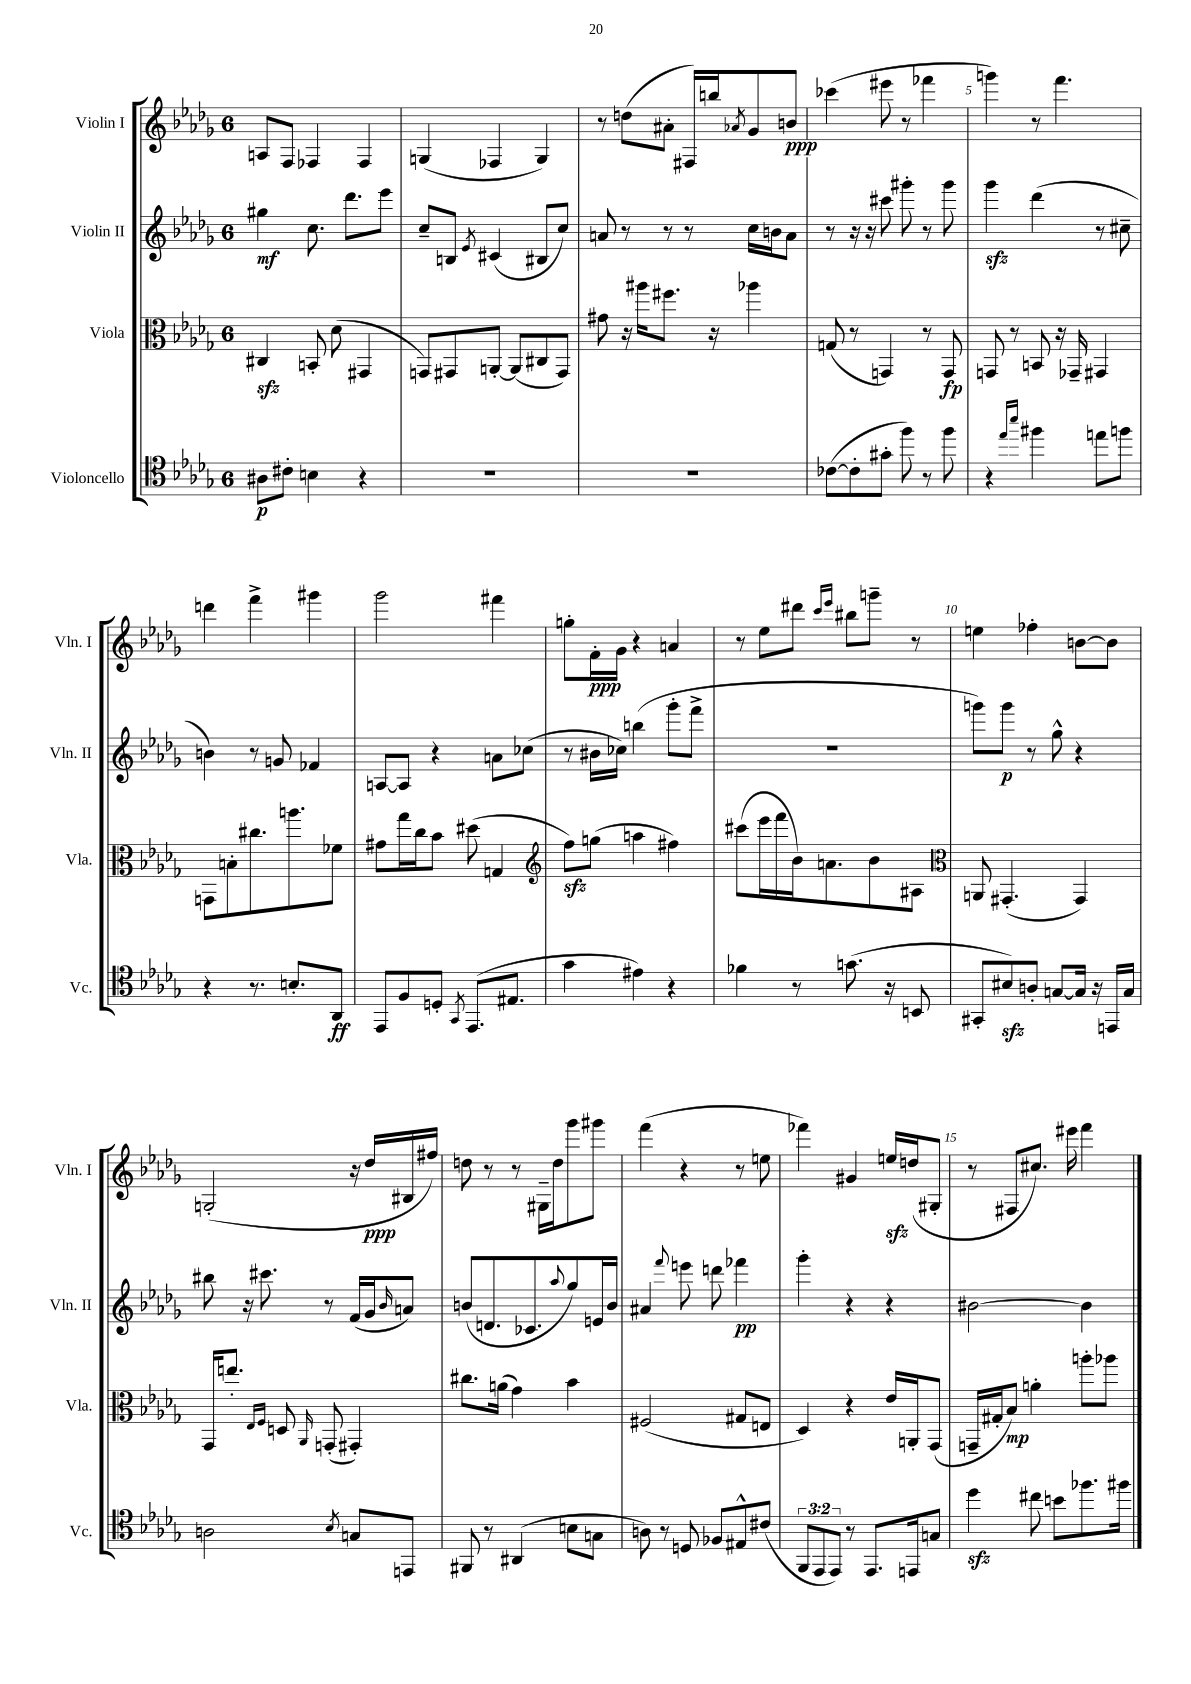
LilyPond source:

<<
\new StaffGroup <<
\new Staff = "s0" \with { instrumentName = "Violin I" shortInstrumentName = "Vln. I" } {
    \clef treble \key des \major \once \override Staff.TimeSignature.style = #'single-digit \time 6/8
    a8 f8 fes4 fes4 |
    g4( fes4 g4) |
    r8 d''8( ais'8-. fis16) b''16 \acciaccatura { aes'8 } ges'8 b'8\ppp |
    ces'''4( eis'''8 r8 fes'''4 |
    g'''4) r8 f'''4. |
    d'''4 f'''4-> gis'''4 |
    ges'''2 fis'''4 |
    g''8-. f'16-.\ppp ges'16 r4 a'4 |
    r8 ees''8 dis'''8 \grace { c'''16 ees'''16 } bis''8 g'''8-- r8 |
    e''4 fes''4-. b'8~ b'8 |
    g2-.( r16 des''16\ppp bis16 fis''16) |
    d''8 r8 r8 gis16-- d''16 ges'''8 gis'''8 |
    f'''4( r4 r8 e''8 |
    fes'''4) gis'4 e''16\sfz d''16( gis8-. |
    r8 fis8 cis''8.) eis'''16 f'''4 \bar "|." |
}
\new Staff = "s1" \with { instrumentName = "Violin II" shortInstrumentName = "Vln. II" } {
    \clef treble \key des \major \once \override Staff.TimeSignature.style = #'single-digit \time 6/8
    gis''4\mf c''8. des'''8. ees'''8 |
    c''8-- b8 \acciaccatura { ees'8 } cis'4( bis8 c''8) |
    a'8 r8 r8 r8 c''16 b'16 a'8 |
    r8 r16 r16 cis'''8 gis'''8-. r8 gis'''8 |
    ges'''4\sfz des'''4( r8 cis''8-- |
    b'4) r8 g'8 fes'4 |
    a8~ a8 r4 a'8 ces''8( |
    r8 bis'16 ces''16) b''4( ges'''8-. f'''8-> |
    R2. |
    g'''8) g'''8\p r8 ges''8-^ r4 |
    bis''8 r16 cis'''8. r8 f'16( ges'16 \grace { bes'16 } a'8) |
    b'8( d'8. ces'8. \appoggiatura { aes''8 } ges''8) e'16 b'16 |
    ais'4 \appoggiatura { f'''8 } e'''8 d'''8 fes'''4\pp |
    ges'''4-. r4 r4 |
    bis'2~ bis'4 \bar "|." |
}
\new Staff = "s2" \with { instrumentName = "Viola" shortInstrumentName = "Vla." } {
    \clef alto \key des \major \once \override Staff.TimeSignature.style = #'single-digit \time 6/8
    cis4\sfz b,8-. des'8( gis,4 |
    g,8) gis,8 a,8~-. a,8( cis8 gis,8) |
    gis'8 r16 ais''16 fis''8. r16 aes''4 |
    g8( r8 g,4) r8 g,8\fp |
    g,8 r8 b,8 r16 ges,16-- gis,4 |
    g,8 b8-. cis''8. a''8. fes'8 |
    gis'8 ges''16 c''16 bes'8 dis''8( g4 |
    \clef treble f''8\sfz) g''8( a''4 fis''4) |
    cis'''8( ees'''16 f'''16 bes'16) a'8. bes'8 ais8 |
    \clef alto a,8 gis,4.-.( gis,4) |
    ges,16 e''8.-. \grace { ees16 f16 } d8 \grace { aes,16 } g,8-.( gis,4-.) |
    cis''8. a'16( ges'4) bes'4 |
    fis2( gis8 e8 |
    des4) r4 ees'16 a,16-. ges,8( |
    g,16-- gis16-. bes8\mp) a'4-. a''8-. aes''8 \bar "|." |
}
\new Staff = "s3" \with { instrumentName = "Violoncello" shortInstrumentName = "Vc." } {
    \clef tenor \key des \major \once \override Staff.TimeSignature.style = #'single-digit \time 6/8 \override Staff.TupletNumber.text = #tuplet-number::calc-fraction-text
    ais8\p cis'8-. b4 r4 |
    R2. |
    R2. |
    ces'8~( ces'8-. gis'8-. f''8) r8 f''8 |
    r4 \grace { ees''16 bes''16 } fis''4 e''8 f''8 |
    r4 r8. b8.-. aes,8\ff |
    ees,8 f8 d8-. \acciaccatura { ges,8 } ees,8.( eis8. |
    ges'4 eis'4) r4 |
    fes'4 r8 g'8.( r16 b,8 |
    gis,8-. bis8\sfz) a8-. g8~ g16 r16 e,16 g16 |
    a2 \acciaccatura { bes8 } g8 e,8 |
    fis,8 r8 ais,4( b8 g8 |
    a8) r8 d8 fes8 eis8-^ cis'8( |
    \tuplet 3/2 { f,8 ees,8 ees,8) } r8 ees,8. e,16 g8 |
    des''4\sfz cis''8 b'8 fes''8. fis''16 \bar "|." |
}
>>
>>
\layout { \context { \Score \override BarNumber.break-visibility = ##(#f #t #t) barNumberVisibility = #(every-nth-bar-number-visible 5) } }
